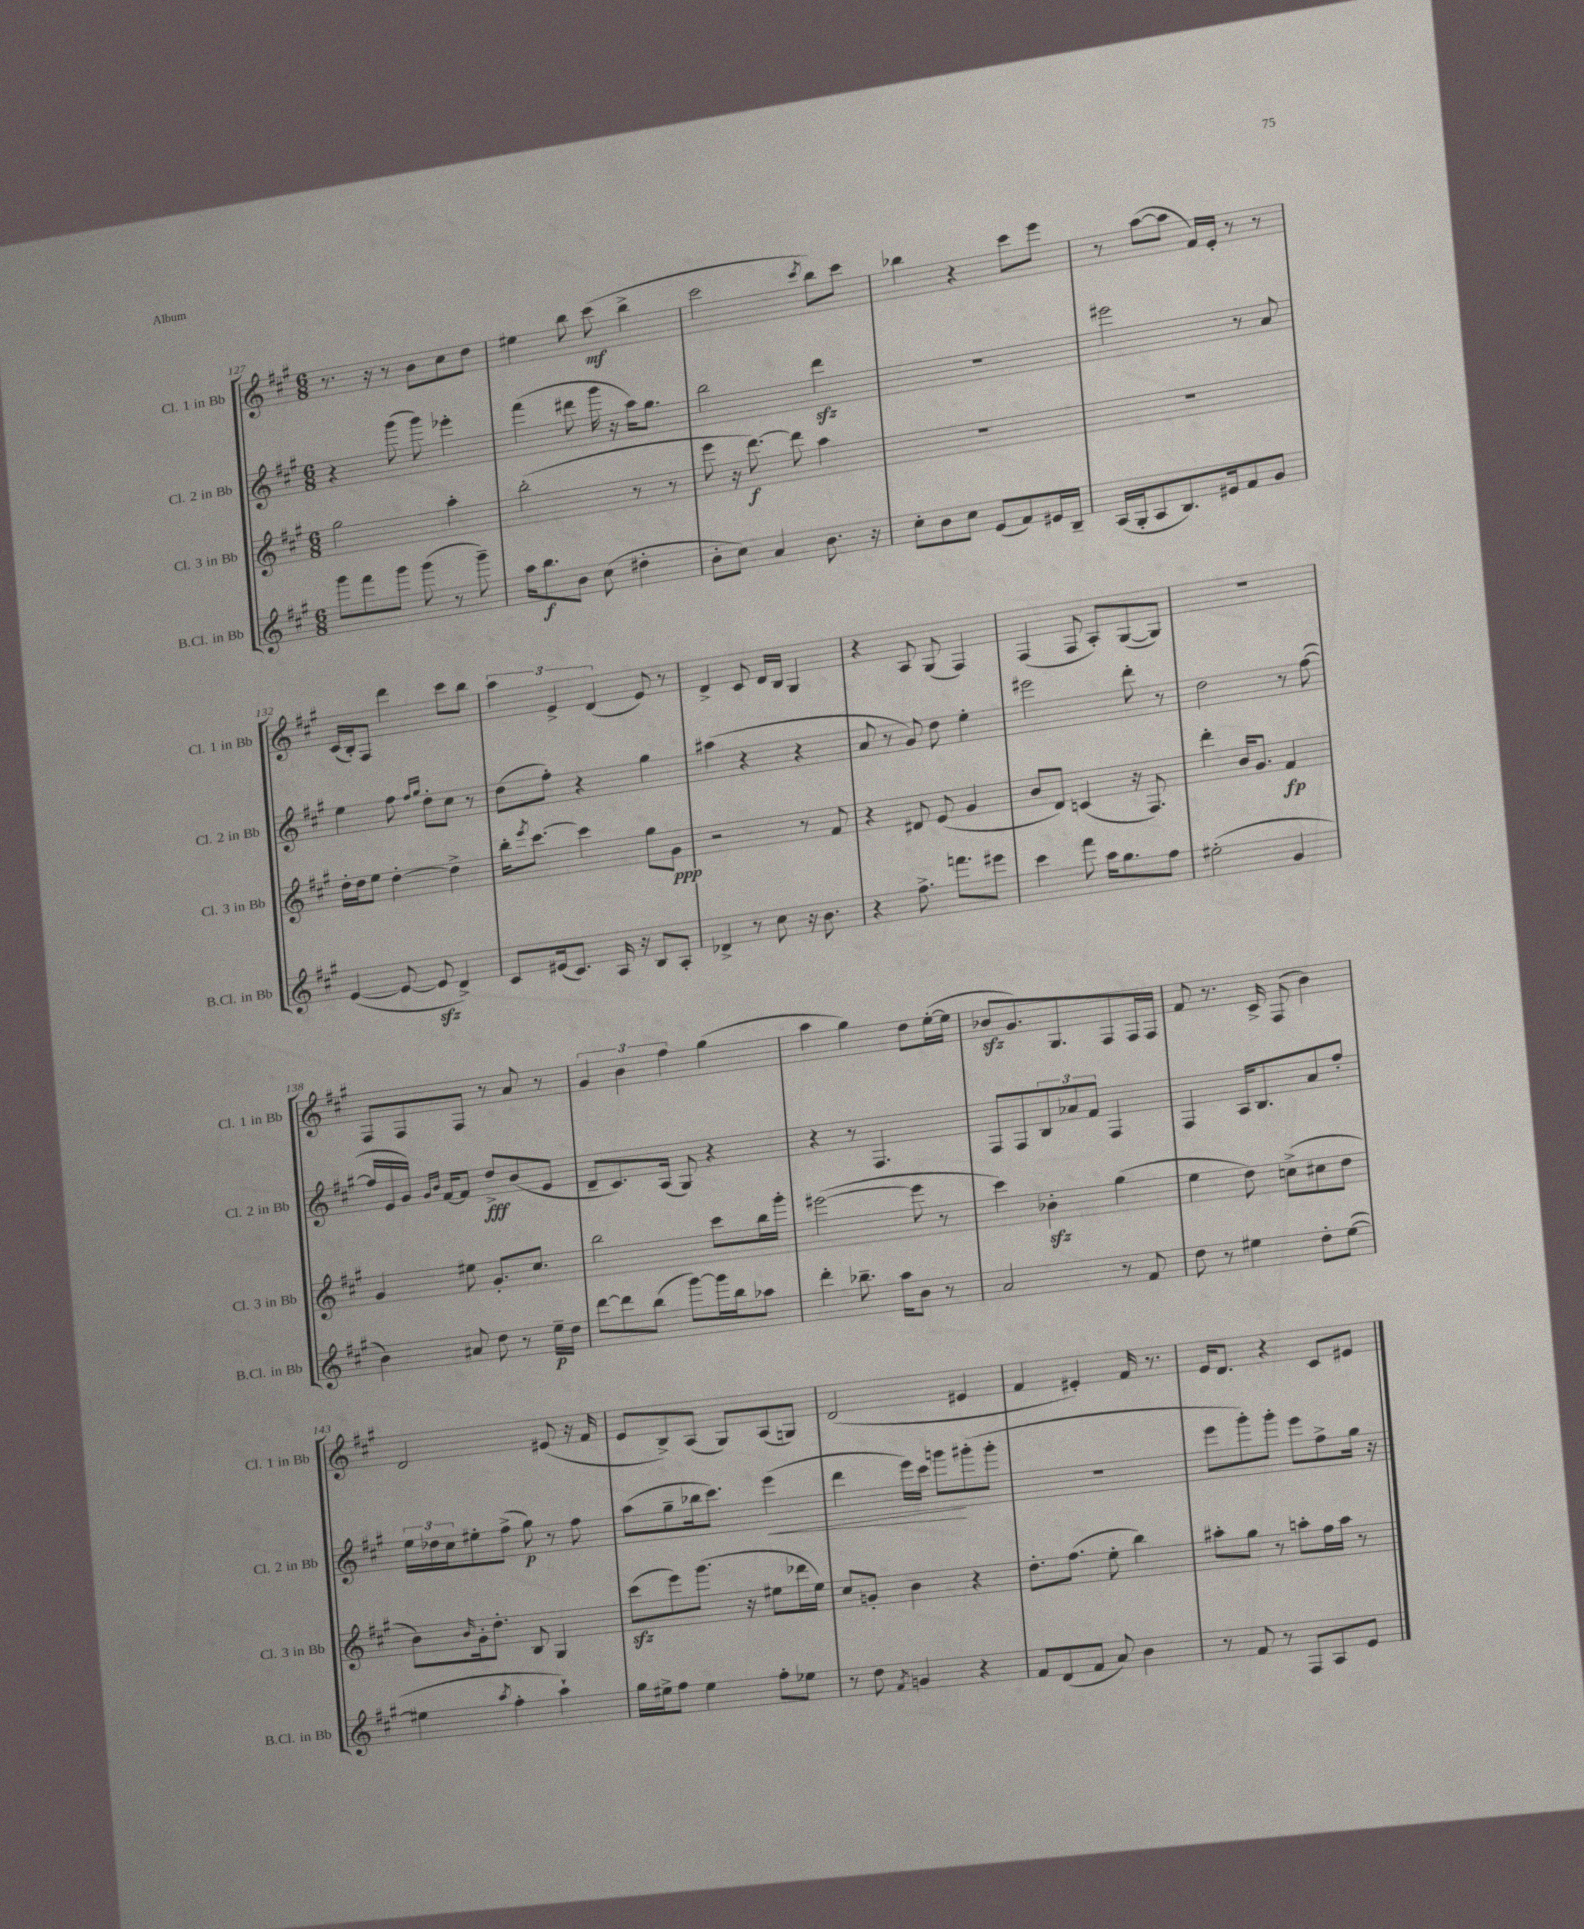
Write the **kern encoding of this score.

**kern	**kern	**kern	**kern
*staff4	*staff3	*staff2	*staff1
*clefG2	*clefG2	*clefG2	*clefG2
*k[f#c#g#]	*k[f#c#g#]	*k[f#c#g#]	*k[f#c#g#]
*M6/8	*M6/8	*M6/8	*M6/8
8ggg#	2gg#	4r	8.r
8fff#	.	.	.
.	.	.	16r
8ggg#	.	(8ggg#	8r
(8ggg#	.	8ggg#)	8b
8r	4aa'	4eee-'	8cc#
8ggg#~)	.	.	8dd
=	=	=	=
16aa	(2bb'	(4fff#	4ee#
8.bb	.	.	.
8b	.	8ddd#	8bb
(8cc#	.	16ggg#	(8ccc#
.	.	16r	.
4dd#'	8r	16aa)	4bb^
.	.	8.gg#	.
.	8r	.	.
=	=	=	=
8b'	8eee	2bb	2ccc#
8cc#)	16r	.	.
.	[8.ddd)	.	.
4a	.	.	.
.	8ddd]	.	.
.	.	.	8qccc#
8.b	4aa	4ddd	8bb)
.	.	.	8ccc#
16r	.	.	.
=	=	=	=
8cc#'	2.r	2.r	4bb-
8b	.	.	.
8cc#	.	.	4r
(8e	.	.	.
8f#)	.	.	8ccc#
16e#	.	.	8eee
16B~	.	.	.
=	=	=	=
(16A	2.r	2eee#	8r
16G#'	.	.	.
8A	.	.	([8aa
8.B)	.	.	8aa]
.	.	.	16f#)
16e#	.	.	16e'
8f#	.	8r	8r
8g#	.	8a	8r
=	=	=	=
([4e	16dd'	4ee	(16c#
.	16dd	.	16B')
.	8ee	.	8F#
8e_	[4dd'	8ff#	4ddd
.	.	16qqff#	.
.	.	16qqgg#	.
8e]	.	8dd'	.
4d^)	4dd^]	8cc#	8ccc#
.	.	8r	8bb
=	=	=	=
8c#	16bb'	(8dd	6aa
.	8qeee	.	.
.	[8.ccc#	.	.
(16e#	.	8ff#')	.
.	.	.	6e^
8.c#)	.	.	.
.	4ccc#]	4r	.
.	.	.	(6d
16A	.	.	.
16r	.	.	.
8B	8gg#	4gg#	8e)
8A'	8g#	.	8r
=	=	=	=
4d-^	2r	(4aa#	4d^
8r	.	4r	8c#
8cc#	.	.	16d
.	.	.	16B
16r	8r	4r	4G#
8.b	.	.	.
.	8f#	.	.
=	=	=	=
4r	4r	8a	4r
.	.	8r	.
8.ff#^	8d#	8g#)	8A
.	(8e	8dd	(8G#
8.fff	.	.	.
.	4g#	4ee'	4F#)
8eee#	.	.	.
=	=	=	=
4ccc#	8b	2eee#	(4F#
.	8d)	.	.
8fff#	(4c	.	8F#
16aa	.	.	8A')
8.gg#	.	.	.
.	16r	8ddd'	([8G#
.	8.F#)	.	.
8ff#	.	8r	8G#])
=	=	=	=
(2ee#'	4ddd'	2dd	2.r
.	16b	.	.
.	8.g#	.	.
4g#	4f#	8r	.
.	.	([8ff#	.
=	=	=	=
4b)	4g#	16ff#]	8F#
.	.	16e	.
.	.	16g#)	8F#
.	.	16qqg#	.
.	.	16qqb	.
.	.	[16f#	.
8a#	8ee#	8f#]	8F#
8dd	8.g#'	8dd^	8r
8r	.	(8b	8a
.	8.cc#	.	.
16ee~	.	8e	8r
16dd	.	.	.
=	=	=	=
[8ddd	2bb	8d~	6g#
8ddd]	.	8.c#)	.
.	.	.	6b
(8bb	.	.	.
.	.	(16A	.
.	.	.	6ff#
[8ggg#)	.	8G#)	.
16ggg#]	8ccc#	4r	(4gg#
16bb	.	.	.
8aa-	16bb	.	.
.	16ggg#'	.	.
=	=	=	=
4ddd'	([2eee#	4r	4aa
8.bb-~	.	8r	4gg#)
.	.	4.F#	.
16aa	.	.	.
8b	8eee#]	.	8dd
8r	8r	.	([16ee'
.	.	.	16ee]
=	=	=	=
2a	4ccc#)	8F#	8b-
.	.	8F#	8.g#)
.	4b-'	12B	.
.	.	.	8.G#
.	.	12a-	.
.	.	12f#	.
8r	(4gg#	4F#	8F#
8f#	.	.	16F#
.	.	.	16F#
=	=	=	=
8dd	4ee	4F#	8f#
8r	.	.	8.r
4ee#	8dd)	16A	.
.	.	8.B	16c#^
.	(8cc^	.	(8F#
8dd'	8cc#	8a	4b)
([8ee#	8dd	8ff#'	.
=	=	=	=
4ee#]	8b)	24ee	2d
.	.	24dd-	.
.	.	24cc#	.
.	16qqb	.	.
.	16g#'	8ee#'	.
.	8.dd'	.	.
8qaa	.	.	.
4ff#'	.	(8ff#^	.
.	8B	8gg#)	.
4aa`)	4G#	8r	(8e#
.	.	8ff#	16r
.	.	.	16f#
=	=	=	=
16gg#	(8ccc#	(8aa	8e
16ee#^	.	.	.
8ff#	8eee)	8gg#~	8B^)
4ee#	(8.ggg#	16bb-	(8A
.	.	8.ccc#)	.
.	.	.	8G#)
.	16r	.	.
8ff#'	8ee#	(4eee	(8A
8ee-	16ddd-	.	8G)
.	16ee#)	.	.
=	=	=	=
8r	8cc#	4ddd	(2d
8dd	8g'	.	.
8qf#	.	.	.
4g	4b	16eee)	.
.	.	16ccc#	.
.	.	8ggg	.
4r	4r	(8ggg#'	4e#
.	.	8ggg#'	.
=	=	=	=
8f#	8.dd'	2.r	4f#
(8d	.	.	.
.	(8.ff#	.	.
8f#	.	.	4e#')
8a)	8ee'	.	.
4b	4bb)	.	16f#
.	.	.	8.r
=	=	=	=
8r	8aa#'	8eee	16e
.	.	.	8.d
8f#	8gg#	8ggg#')	.
8r	8r	8ggg#'	4r
8F#	8aa'	8eee	.
8A	16ff#	8ff#^	8c#
.	16aa	.	.
8e	8r	16gg#	8e#
.	.	16r	.
==	==	==	==
*-	*-	*-	*-
